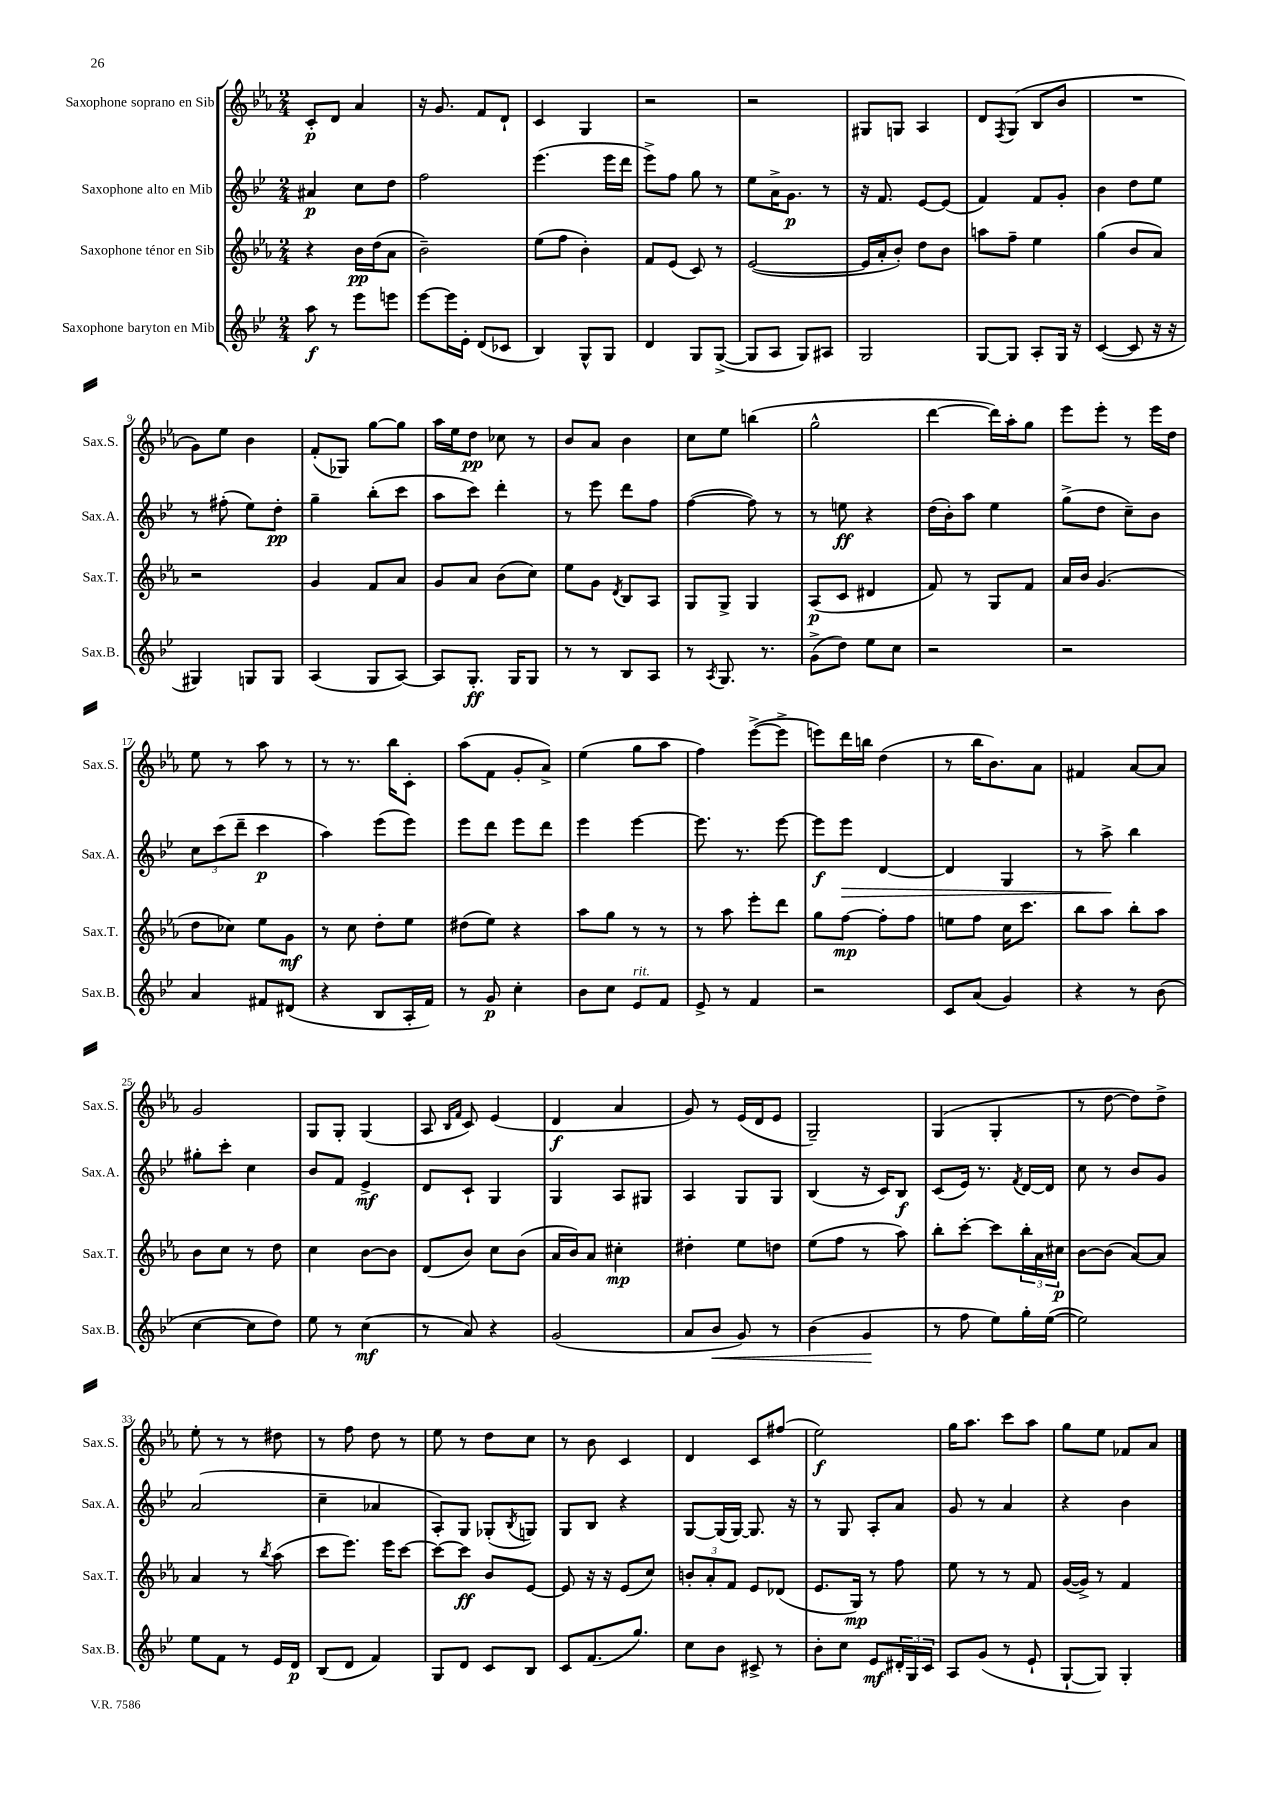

**kern	**dynam	**kern	**dynam	**kern	**dynam	**kern	**dynam
*part4	*part4	*part3	*part3	*part2	*part2	*part1	*part1
*staff4	*staff4	*staff3	*staff3	*staff2	*staff2	*staff1	*staff1
*I"Saxophone baryton en Mib	*	*I"Saxophone ténor en Sib	*	*I"Saxophone alto en Mib	*	*I"Saxophone soprano en Sib	*
*I'Sax.B.	*	*I'Sax.T.	*	*I'Sax.A.	*	*I'Sax.S.	*
*clefG2	*	*clefG2	*	*clefG2	*	*clefG2	*
*k[b-e-]	*	*k[b-e-a-]	*	*k[b-e-]	*	*k[b-e-a-]	*
*M2/4	*	*M2/4	*	*M2/4	*	*M2/4	*
=1	=1	=1	=1	=1	=1	=1	=1
8aa\	f	4r	.	4a#X/	p	8c'/L	p
8r	.	.	.	.	.	8d/J	.
8eee-\L	.	16b-\LL	pp	8cc\L	.	4a-/	.
.	.	(16dd\J	.	.	.	.	.
8eeen\J	.	8a-\J	.	8dd\J	.	.	.
=2	=2	=2	=2	=2	=2	=2	=2
[8eee-\L	.	2b-~\)	.	2ff\	.	16r	.
.	.	.	.	.	.	8.g/	.
16eee-\L]	.	.	.	.	.	.	.
16e-'\JJ	.	.	.	.	.	.	.
(8d/L	.	.	.	.	.	8f/L	.
8c-X/J	.	.	.	.	.	8d`/J	.
=3	=3	=3	=3	=3	=3	=3	=3
4B-/)	.	(8ee-\L	.	(4.eee-\	.	4c/	.
.	.	8ff\J	.	.	.	.	.
8G^^/L	.	4b-'\)	.	.	.	4G/	.
8G/J	.	.	.	16eee-\LL	.	.	.
.	.	.	.	16ddd\JJ	.	.	.
=4	=4	=4	=4	=4	=4	=4	=4
4d/	.	8f/L	.	8eee-^\L)	.	2r	.
.	.	(8e-/J	.	8ff\J	.	.	.
8G/L	.	8c/)	.	8gg\	.	.	.
([8G^/J	.	8r	.	8r	.	.	.
=5	=5	=5	=5	=5	=5	=5	=5
8G/L]	.	([2e-/	.	8ee-\L	.	2r	.
8A/J	.	.	.	16a^\K	.	.	.
.	.	.	.	8.g\J	p	.	.
8G/L)	.	.	.	.	.	.	.
8A#X/J	.	.	.	8r	.	.	.
=6	=6	=6	=6	=6	=6	=6	=6
2G/	.	16e-/LL]	.	16r	.	8G#X/L	.
.	.	16a-'/J	.	8.f/	.	.	.
.	.	8b-'/J)	.	.	.	8Gn/J	.
.	.	8dd\L	.	[8e-/L	.	4A-/	.
.	.	8b-\J	.	(8e-/J]	.	.	.
=7	=7	=7	=7	=7	=7	=7	=7
[8G/L	.	8aan\L	.	4f/)	.	8d/L	.
.	.	.	.	.	.	8qF/	.
8G/J]	.	8ff~\J	.	.	.	(8G/J	.
8A'/L	.	4ee-\	.	8f/L	.	8B-/L	.
16G/Jk	.	.	.	8g'/J	.	8b-/J	.
16r	.	.	.	.	.	.	.
=8	=8	=8	=8	=8	=8	=8	=8
([4c/	.	(4gg\	.	4b-\	.	2r	.
8c/]	.	8b-/L	.	8dd\L	.	.	.
16r	.	8a-/J)	.	8ee-\J	.	.	.
16r	.	.	.	.	.	.	.
!!LO:LB:g=z
=9	=9	=9	=9	=9	=9	=9	=9
4G#X/)	.	2r	.	8r	.	8g\L)	.
.	.	.	.	(8ff#X'\	.	8ee-\J	.
8Gn/L	.	.	.	8ee-\L)	.	4b-\	.
8G/J	.	.	.	8dd'\J	pp	.	.
=10	=10	=10	=10	=10	=10	=10	=10
(4A/	.	4g/	.	4gg~\	.	(8f'/L	.
.	.	.	.	.	.	8G-X/J)	.
8G/L	.	8f/L	.	(8bb-'\L	.	[8gg\L	.
[8A/J)	.	8a-/J	.	8ccc\J	.	8gg\J]	.
=11	=11	=11	=11	=11	=11	=11	=11
8A/L]	.	8g/L	.	8aa\L	.	16aa-\LL	.
.	.	.	.	.	.	16ee-\J	.
8.G'/J	ff	8a-/J	.	8ccc\J)	.	8dd\J	pp
.	.	(8b-\L	.	4ddd'\	.	8cc-X\	.
16G/KL	.	.	.	.	.	.	.
8G/J	.	8cc\J)	.	.	.	8r	.
=12	=12	=12	=12	=12	=12	=12	=12
8r	.	8ee-\L	.	8r	.	8b-/L	.
8r	.	8g\J	.	8eee-\	.	8a-/J	.
.	.	8qd/	.	.	.	.	.
8B-/L	.	8B-/L	.	8ddd\L	.	4b-\	.
8A/J	.	8A-/J	.	8ff\J	.	.	.
=13	=13	=13	=13	=13	=13	=13	=13
8r	.	8G/L	.	([4ff\	.	8cc\L	.
8qA/	.	.	.	.	.	.	.
8.G/	.	8G^/J	.	.	.	8ee-\J	.
.	.	4G/	.	8ff\])	.	(4bbn\	.
8.r	.	.	.	.	.	.	.
.	.	.	.	8r	.	.	.
=14	=14	=14	=14	=14	=14	=14	=14
(8g^\L	.	(8A-/L	p	8r	.	2gg^^\	.
8dd\J)	.	8c/J	.	8een\	ff	.	.
8ee-\L	.	4d#X/	.	4r	.	.	.
8cc\J	.	.	.	.	.	.	.
=15	=15	=15	=15	=15	=15	=15	=15
2r	.	8f/)	.	(16dd\LL	.	[4ddd\	.
.	.	.	.	16b-'\J)	.	.	.
.	.	8r	.	8aa\J	.	.	.
.	.	8G/L	.	4ee-\	.	16ddd\LL])	.
.	.	.	.	.	.	16aa-'\J	.
.	.	8f/J	.	.	.	8gg\J	.
=16	=16	=16	=16	=16	=16	=16	=16
2r	.	16a-/LL	.	(8gg^\L	.	8eee-\L	.
.	.	16b-/JJ	.	.	.	.	.
.	.	(4.g/	.	8dd\J	.	8eee-'\J	.
.	.	.	.	8cc~\L)	.	8r	.
.	.	.	.	8b-\J	.	16eee-\LL	.
.	.	.	.	.	.	16dd\JJ	.
!!LO:LB:g=z
=17	=17	=17	=17	=17	=17	=17	=17
4a/	.	8dd\L	.	12cc\L	.	8ee-\	.
.	.	.	.	(12ccc\	.	.	.
.	.	8cc-X\J)	.	.	.	8r	.
.	.	.	.	12ddd~\J	.	.	.
8f#X/L	.	8ee-\L	.	4ccc\	p	8aa-\	.
(8d#X/J	.	8g\J	mf	.	.	8r	.
=18	=18	=18	=18	=18	=18	=18	=18
4r	.	8r	.	4aa\)	.	8r	.
.	.	8cc\	.	.	.	8.r	.
8B-/L	.	8dd'\L	.	(8eee-\L	.	.	.
.	.	.	.	.	.	16bb-\KL	.
16A'/L	.	8ee-\J	.	8eee-\J)	.	8c'\J	.
16f/JJ)	.	.	.	.	.	.	.
=19	=19	=19	=19	=19	=19	=19	=19
8r	.	(8dd#X\L	.	8eee-\L	.	(8aa-\L	.
8g/	p	8ee-\J)	.	8ddd\J	.	8f\J	.
4cc'\	.	4r	.	8eee-\L	.	8g'/L	.
.	.	.	.	8ddd\J	.	8a-^/J)	.
=20	=20	=20	=20	=20	=20	=20	=20
8b-\L	.	8aa-\L	.	4eee-\	.	(4ee-\	.
8cc\J	.	8gg\J	.	.	.	.	.
!LO:TX:a:i:t=rit.	!	!	!	!	!	!	!
8e-/L	.	8r	.	[4eee-\	.	8gg\L	.
8f/J	.	8r	.	.	.	8aa-\J	.
=21	=21	=21	=21	=21	=21	=21	=21
8e-^/	.	8r	.	8.eee-\]	.	4ff\)	.
8r	.	8aa-\	.	.	.	.	.
.	.	.	.	8.r	.	.	.
4f/	.	8eee-'\L	.	.	.	([8eee-^\L	.
.	.	8ddd\J	.	[8eee-\	.	8eee-^\J]	.
=22	=22	=22	=22	=22	=22	=22	=22
2r	.	8gg\L	.	8eee-\L]	f	8eeen\L)	.
!	!	!	!	!	!LO:HP:b	!	!
.	.	[8ff\J	mp	8eee-\J	>	16ddd\L	.
.	.	.	.	.	.	16bbn\JJ	.
.	.	8ff'\L]	.	[4d/	.	(4dd\	.
.	.	8ff\J	.	.	.	.	.
=23	=23	=23	=23	=23	=23	=23	=23
8c/L	.	8een\L	.	4d/]	.	8r	.
(8a/J	.	8ff\J	.	.	.	16bb-\KL	.
.	.	.	.	.	.	8.b-\)	.
4g/)	.	16cc\KL	.	4G/	.	.	.
.	.	8.ccc\J	.	.	.	.	.
.	.	.	.	.	.	8a-\J	.
=24	=24	=24	=24	=24	=24	=24	=24
4r	.	8bb-\L	.	8r	.	4f#X/	.
.	.	8aa-\J	.	8aa^\	.	.	.
8r	.	8bb-'\L	.	4bb-\	]	[8a-/L	.
(8b-\	.	8aa-\J	.	.	.	8a-/J]	.
!!LO:LB:g=z
=25	=25	=25	=25	=25	=25	=25	=25
[4cc\	.	8b-\L	.	8gg#X'\L	.	2g/	.
.	.	8cc\J	.	8ccc'\J	.	.	.
8cc\L]	.	8r	.	4cc\	.	.	.
8dd\J)	.	8dd\	.	.	.	.	.
=26	=26	=26	=26	=26	=26	=26	=26
8ee-\	.	4cc\	.	8b-/L	.	8G/L	.
8r	.	.	.	8f/J	.	8G'/J	.
(4cc\	mf	[8b-\L	.	4e-^/	mf	(4G/	.
.	.	8b-\J]	.	.	.	.	.
=27	=27	=27	=27	=27	=27	=27	=27
8r	.	(8d/L	.	8d/L	.	8A-/	.
.	.	.	.	.	.	16qqB-/LL	.
.	.	.	.	.	.	16qqf/JJ	.
8a/)	.	8b-/J)	.	8c`/J	.	8c/)	.
4r	.	8cc\L	.	4G/	.	(4e-/	.
.	.	(8b-\J	.	.	.	.	.
=28	=28	=28	=28	=28	=28	=28	=28
(2g/	.	16a-/LL	.	4G/	.	4d/	f
.	.	16b-/J)	.	.	.	.	.
.	.	8a-/J	.	.	.	.	.
.	.	4cc#X'\	mp	8A/L	.	4a-/	.
.	.	.	.	8G#X/J	.	.	.
=29	=29	=29	=29	=29	=29	=29	=29
8a/L	.	4dd#X'\	.	4A/	.	8g/)	.
!	!LO:HP:b	!	!	!	!	!	!
8b-/J	<	.	.	.	.	8r	.
8g/)	.	8ee-\L	.	8G/L	.	(16e-/LL	.
.	.	.	.	.	.	16d/J	.
8r	.	8ddn\J	.	8G/J	.	8e-/J	.
=30	=30	=30	=30	=30	=30	=30	=30
(4b-\	.	(8ee-\L	.	(4B-/	.	2G~/)	.
.	.	8ff\J	.	.	.	.	.
4g/	.	8r	.	16r	.	.	.
.	.	.	.	16c/KL)	.	.	.
.	.	8aa-\)	.	8B-/J	f	.	.
.	[	.	.	.	.	.	.
=31	=31	=31	=31	=31	=31	=31	=31
8r	.	8bb-'\L	.	(8c/L	.	(4G/	.
8ff\	.	[8ccc'\J	.	16e-/Jk)	.	.	.
.	.	.	.	8.r	.	.	.
8ee-\L)	.	8ccc\L]	.	.	.	4G'/	.
.	.	.	.	8qf/	.	.	.
16gg'\L	.	24bb-'\L	.	[16d/LL	.	.	.
.	.	24a-\	.	.	.	.	.
([16ee-\JJ	.	.	.	16d/JJ]	.	.	.
.	.	24cc#X\JJ	p	.	.	.	.
=32	=32	=32	=32	=32	=32	=32	=32
2ee-\])	.	[8b-\L	.	8cc\	.	8r	.
.	.	(8b-\J]	.	8r	.	[8dd\	.
.	.	[8a-/L)	.	8b-/L	.	8dd\L])	.
.	.	8a-/J]	.	8g/J	.	8dd^\J	.
!!LO:LB:g=z
=33	=33	=33	=33	=33	=33	=33	=33
8ee-\L	.	4a-/	.	(2a/	.	8ee-'\	.
8f\J	.	.	.	.	.	8r	.
8r	.	8r	.	.	.	8r	.
.	.	8qbb-/	.	.	.	.	.
16e-/LL	.	(8aa-\	.	.	.	8dd#X\	.
16d/JJ	p	.	.	.	.	.	.
=34	=34	=34	=34	=34	=34	=34	=34
(8B-/L	.	8ccc\L	.	4cc~\	.	8r	.
8d/J	.	8.eee-\J)	.	.	.	8ff\	.
4f/)	.	.	.	4a-X/	.	8dd\	.
.	.	16eee-\KL	.	.	.	.	.
.	.	[8ccc\J	.	.	.	8r	.
=35	=35	=35	=35	=35	=35	=35	=35
8G/L	.	8ccc\L_	.	8A'/L)	.	8ee-\	.
8d/J	.	8ccc\J]	ff	8G/J	.	8r	.
8c/L	.	8b-/L	.	(8G-X'/L	.	8dd\L	.
.	.	.	.	8qB-/	.	.	.
8B-/J	.	[8e-/J	.	8Gn/J)	.	8cc\J	.
=36	=36	=36	=36	=36	=36	=36	=36
8c/L	.	8e-/]	.	8G/L	.	8r	.
(8.f/	.	16r	.	8B-/J	.	8b-\	.
.	.	16r	.	.	.	.	.
.	.	(8e-/L	.	4r	.	4c/	.
8.gg/J)	.	.	.	.	.	.	.
.	.	8cc/J)	.	.	.	.	.
=37	=37	=37	=37	=37	=37	=37	=37
8cc\L	.	12bn'/L	.	[8G/L	.	4d/	.
.	.	12a-'/	.	.	.	.	.
8b-\J	.	.	.	(16G/L]	.	.	.
.	.	12f/J	.	.	.	.	.
.	.	.	.	[16G/JJ)	.	.	.
8c#X^/	.	8e-/L	.	8.G/]	.	8c/L	.
8r	.	(8d-X/J	.	.	.	(8ff#X/J	.
.	.	.	.	16r	.	.	.
=38	=38	=38	=38	=38	=38	=38	=38
8b-'\L	.	8.e-/L	.	8r	.	2ee-\)	f
8cc\J	.	.	.	8G/	.	.	.
.	.	16G/Jk)	mp	.	.	.	.
8e-/L	mf	8r	.	8A'/L	.	.	.
24d#X'/L	.	8ff\	.	8a/J	.	.	.
24G/	.	.	.	.	.	.	.
24c/JJ	.	.	.	.	.	.	.
=39	=39	=39	=39	=39	=39	=39	=39
8A/L	.	8ee-\	.	8g/	.	16gg\KL	.
.	.	.	.	.	.	8.aa-\J	.
(8g/J	.	8r	.	8r	.	.	.
8r	.	8r	.	4a/	.	8ccc\L	.
8e-`/	.	8f/	.	.	.	8aa-\J	.
=40	=40	=40	=40	=40	=40	=40	=40
[8G`/L	.	([16g/LL	.	4r	.	8gg\L	.
.	.	16g^/JJ])	.	.	.	.	.
8G/J])	.	8r	.	.	.	8ee-\J	.
4G'/	.	4f/	.	4b-\	.	8f-X/L	.
.	.	.	.	.	.	8a-/J	.
==	==	==	==	==	==	==	==
*-	*-	*-	*-	*-	*-	*-	*-
